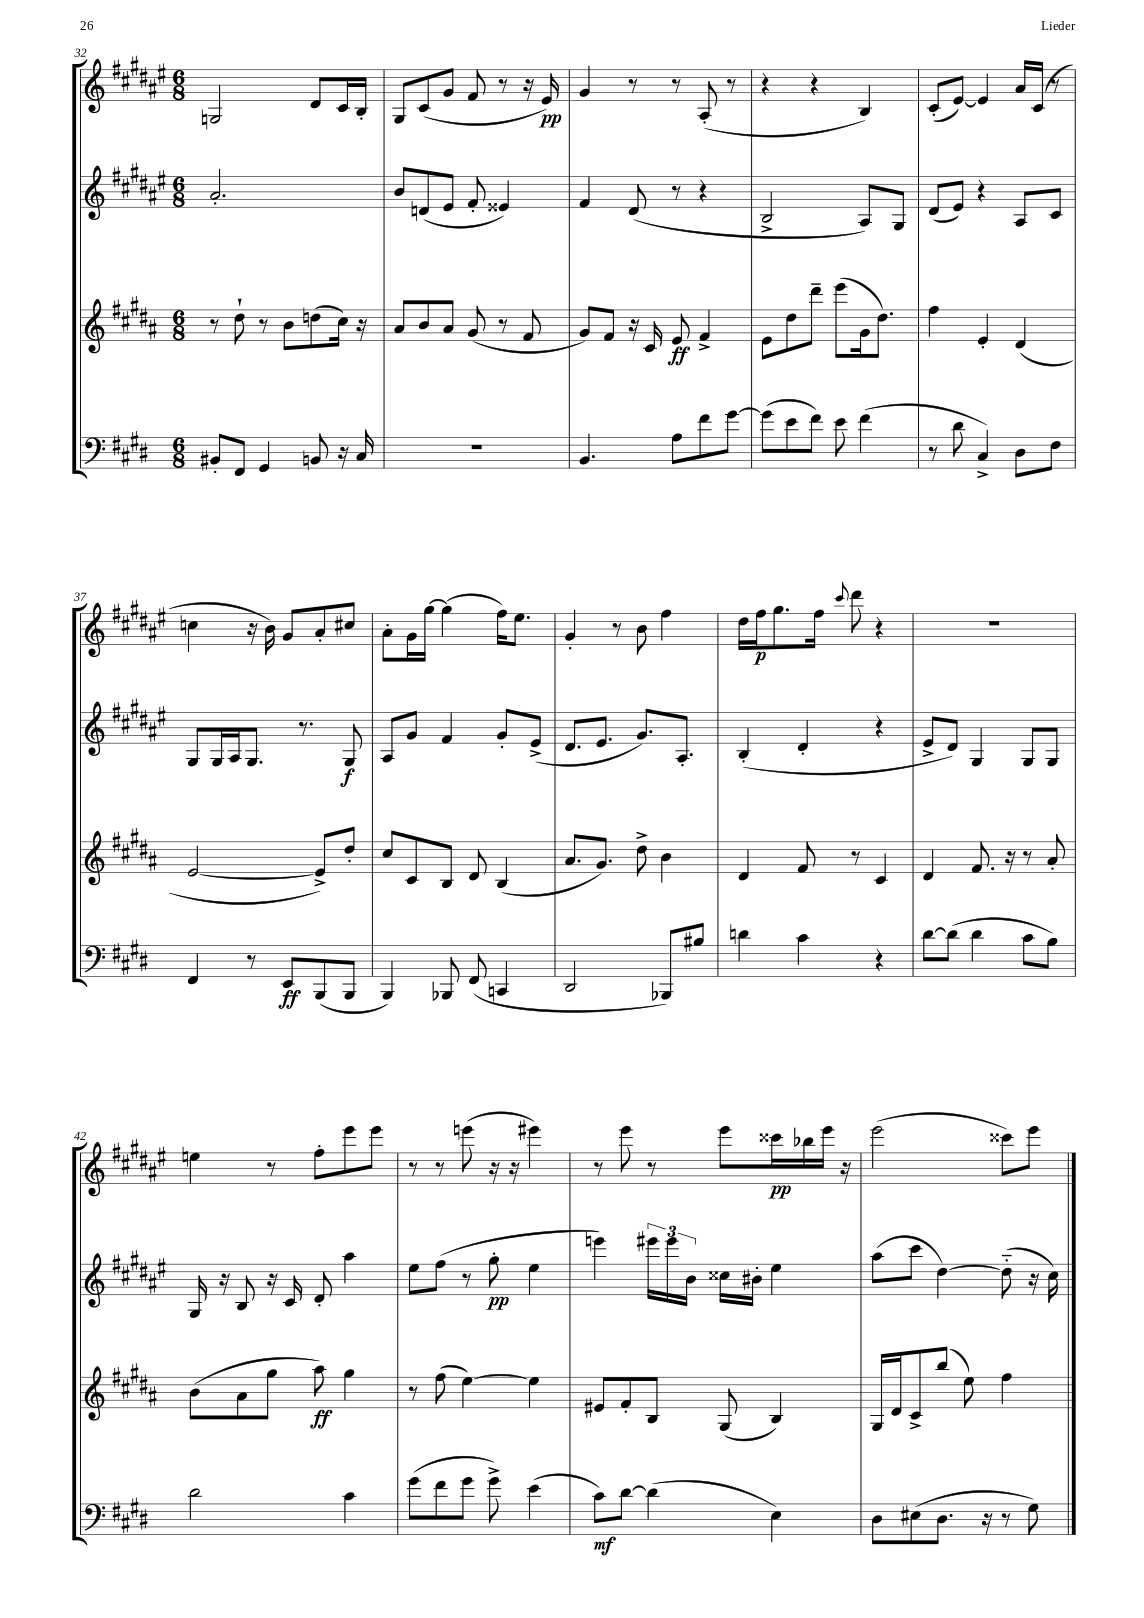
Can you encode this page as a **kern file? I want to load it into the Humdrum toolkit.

**kern	**dynam	**kern	**dynam	**kern	**dynam	**kern	**dynam
*part4	*part4	*part3	*part3	*part2	*part2	*part1	*part1
*staff4	*staff4	*staff3	*staff3	*staff2	*staff2	*staff1	*staff1
*clefF4	*	*clefG2	*	*clefG2	*	*clefG2	*
*k[f#c#g#d#]	*	*k[f#c#g#d#a#]	*	*k[f#c#g#d#a#e#]	*	*k[f#c#g#d#a#e#]	*
*M6/8	*	*M6/8	*	*M6/8	*	*M6/8	*
=32	=32	=32	=32	=32	=32	=32	=32
8BB#X'/L	.	8r	.	2.a#'/	.	2Gn/	.
8FF#/J	.	8dd#`\	.	.	.	.	.
4GG#/	.	8r	.	.	.	.	.
.	.	8b\L	.	.	.	.	.
8BBn/	.	(8ddn\	.	.	.	8d#/L	.
16r	.	16cc#\Jk)	.	.	.	16c#/L	.
16C#/	.	16r	.	.	.	16B'/JJ	.
=33	=33	=33	=33	=33	=33	=33	=33
2.r	.	8a#/L	.	8b/L	.	8G#/L	.
.	.	8b/	.	(8dn/	.	(8c#/	.
.	.	8a#/J	.	8e#/J	.	8g#/J	.
.	.	(8g#/	.	8f#'/	.	8f#/	.
.	.	8r	.	4e##X/)	.	8r	.
.	.	8f#/	.	.	.	16r	.
.	.	.	.	.	.	16e#/)	pp
=34	=34	=34	=34	=34	=34	=34	=34
4.BB/	.	8g#/L)	.	4f#/	.	4g#/	.
.	.	8f#/J	.	.	.	.	.
.	.	16r	.	(8d#/	.	8r	.
.	.	16c#/	.	.	.	.	.
8A\L	.	8e/	ff	8r	.	8r	.
8f#\	.	4f#^/	.	4r	.	(8A#'/	.
[8g#\J	.	.	.	.	.	8r	.
=35	=35	=35	=35	=35	=35	=35	=35
(8g#\L]	.	8e\L	.	2B^/	.	4r	.
8e\	.	8dd#\	.	.	.	.	.
8f#\J)	.	8ddd#~\J	.	.	.	4r	.
8e\	.	(8eee\L	.	.	.	.	.
(4f#\	.	16g#\k	.	8A#/L)	.	4B/)	.
.	.	8.dd#\J)	.	.	.	.	.
.	.	.	.	8G#/J	.	.	.
=36	=36	=36	=36	=36	=36	=36	=36
8r	.	4ff#\	.	(8d#/L	.	(8c#'/L	.
8d#\	.	.	.	8e#/J)	.	[8e#/J)	.
4C#^/)	.	4e'/	.	4r	.	4e#/]	.
8D#\L	.	(4d#/	.	8A#/L	.	16a#/LL	.
.	.	.	.	.	.	(16c#/JJ	.
8F#\J	.	.	.	8c#/J	.	8r	.
!!LO:LB:g=z
=37	=37	=37	=37	=37	=37	=37	=37
4FF#/	.	[2e/	.	8G#/L	.	4ccn\	.
.	.	.	.	16G#/L	.	.	.
.	.	.	.	16A#/J	.	.	.
8r	.	.	.	8.G#/J	.	16r	.
.	.	.	.	.	.	16b\)	.
8EE/L	ff	.	.	.	.	8g#/L	.
.	.	.	.	8.r	.	.	.
(8BBB/	.	8e^/L])	.	.	.	8a#'/	.
8BBB/J	.	8dd#'/J	.	8G#/	f	8cc#X/J	.
=38	=38	=38	=38	=38	=38	=38	=38
4BBB/)	.	8cc#/L	.	8A#/L	.	8a#'\L	.
.	.	8c#/	.	8g#/J	.	16g#\L	.
.	.	.	.	.	.	[16gg#\JJ	.
8BBB-X/	.	8B/J	.	4f#/	.	(4gg#\]	.
(8FF#/	.	8d#/	.	.	.	.	.
4CCn/	.	(4B/	.	8g#'/L	.	16ff#\KL)	.
.	.	.	.	.	.	8.ee#\J	.
.	.	.	.	(8e#^/J	.	.	.
=39	=39	=39	=39	=39	=39	=39	=39
2DD#/	.	8.a#/L	.	8.d#/L	.	4g#'/	.
.	.	8.g#/J)	.	8.e#/J	.	.	.
.	.	.	.	.	.	8r	.
.	.	8dd#^\	.	8.g#/L)	.	8b\	.
8BBB-X/L)	.	4b\	.	.	.	4ff#\	.
.	.	.	.	8.A#'/J	.	.	.
8B#X/J	.	.	.	.	.	.	.
=40	=40	=40	=40	=40	=40	=40	=40
4dn\	.	4d#/	.	(4B'/	.	16dd#\LL	.
.	.	.	.	.	.	16ff#\J	p
.	.	.	.	.	.	8.gg#\	.
4c#\	.	8f#/	.	4d#'/	.	.	.
.	.	.	.	.	.	16ff#\Jk	.
.	.	.	.	.	.	8qqccc#/	.
.	.	8r	.	.	.	8ddd#\	.
4r	.	4c#/	.	4r	.	4r	.
=41	=41	=41	=41	=41	=41	=41	=41
[8d#\L	.	4d#/	.	8e#^/L	.	2.r	.
(8d#\J]	.	.	.	8d#/J)	.	.	.
4d#\	.	8.f#/	.	4G#/	.	.	.
.	.	16r	.	.	.	.	.
8c#\L	.	8r	.	8G#/L	.	.	.
8B\J)	.	8a#'/	.	8G#/J	.	.	.
!!LO:LB:g=z
=42	=42	=42	=42	=42	=42	=42	=42
2d#\	.	(8b\L	.	16G#/	.	4een\	.
.	.	.	.	16r	.	.	.
.	.	8a#\	.	8B/	.	.	.
.	.	8gg#\J	.	16r	.	8r	.
.	.	.	.	16c#/	.	.	.
.	.	8aa#\)	ff	8d#'/	.	8ff#'\L	.
4c#\	.	4gg#\	.	4aa#\	.	8eee#\	.
.	.	.	.	.	.	8eee#\J	.
=43	=43	=43	=43	=43	=43	=43	=43
(8g#\L	.	8r	.	8ee#\L	.	8r	.
8f#\	.	(8ff#\	.	(8ff#\J	.	8r	.
8g#\J	.	[4ee\)	.	8r	.	(8eeen\	.
8g#^\)	.	.	.	8gg#'\	pp	16r	.
.	.	.	.	.	.	16r	.
(4e\	.	4ee\]	.	4ee#\	.	4eee#X\)	.
=44	=44	=44	=44	=44	=44	=44	=44
8c#\L)	mf	8e#X/L	.	4eeen\)	.	8r	.
[8d#\J	.	8f#'/	.	.	.	8eee#\	.
(4d#\]	.	8B/J	.	24eee#X\LL	.	8r	.
.	.	.	.	24eee#\	.	.	.
.	.	.	.	24b\JJ	.	.	.
.	.	(8G#/	.	16cc##X\LL	.	8eee#\L	.
.	.	.	.	16b#X'\JJ	.	.	.
4E\)	.	4B/)	.	4ee#\	.	16ccc##X\L	pp
.	.	.	.	.	.	16bb-X\	.
.	.	.	.	.	.	16eee#\JJ	.
.	.	.	.	.	.	16r	.
=45	=45	=45	=45	=45	=45	=45	=45
8D#\L	.	16G#/LL	.	(8aa#\L	.	(2eee#\	.
.	.	16d#/J	.	.	.	.	.
(8E#X\	.	8c#^/	.	8ccc#\J	.	.	.
8.D#\J	.	(8bb/J	.	[4dd#\)	.	.	.
.	.	8ee\)	.	.	.	.	.
16r	.	.	.	.	.	.	.
8r	.	4ff#\	.	(8dd#\]	.	8ccc##X\L)	.
8G#\)	.	.	.	16r	.	8eee#\J	.
.	.	.	.	16cc#\)	.	.	.
==	==	==	==	==	==	==	==
*-	*-	*-	*-	*-	*-	*-	*-
